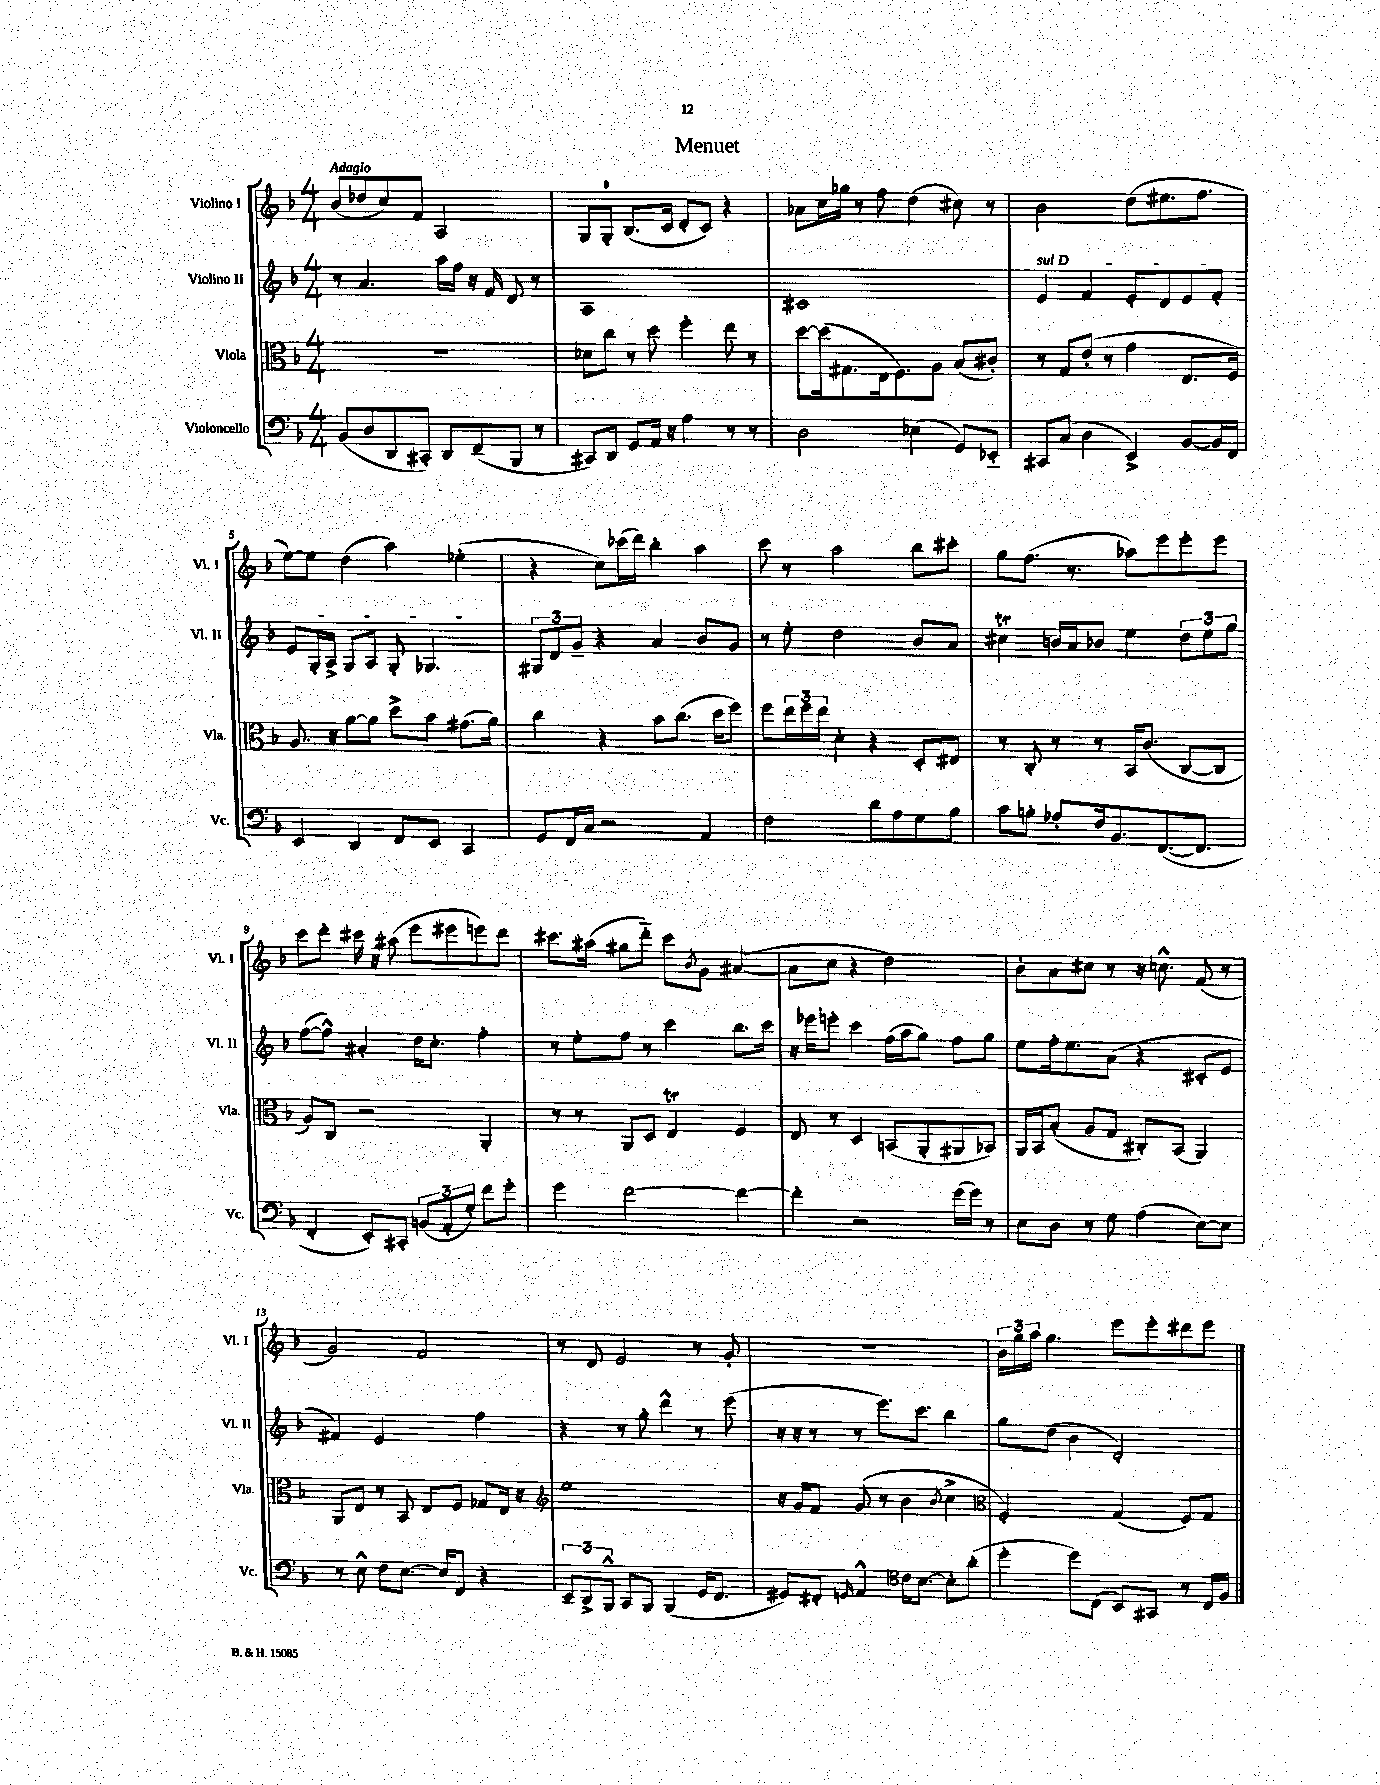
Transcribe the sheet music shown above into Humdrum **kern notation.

**kern	**kern	**kern	**kern
*staff4	*staff3	*staff2	*staff1
*clefF4	*clefC3	*clefG2	*clefG2
*k[b-]	*k[b-]	*k[b-]	*k[b-]
*M4/4	*M4/4	*M4/4	*M4/4
(8BB-	1r	8r	(8b-
8D	.	4.a	8dd-
8DD	.	.	8cc)
8CC#')	.	.	8f
8DD	.	16aa	2A
.	.	16ff	.
(8FF~	.	16r	.
.	.	16f	.
8BBB-	.	8d	.
8r	.	8r	.
=	=	=	=
8CC#)	8d-	1A	8G
8DD	8cc	.	8G'
8GG	8r	.	(8.B-
16AA	8dd	.	.
16r	.	.	16c
4A	4ff'	.	8d'
.	.	.	8c)
8r	8ee	.	4r
8r	8r	.	.
=	=	=	=
2D	[8dd	1c#	8a-
.	(16dd]	.	16cc
.	8.G#	.	16gg-
.	.	.	8r
.	16E	.	8ff
.	8.F)	.	.
(4E-	.	.	(4dd
.	8A	.	.
8GG)	(8B-	.	8cc#)
8EE-'~	8c#')	.	8r
=	=	=	=
8CC#	8r	4e	2b-
(8C	8G	.	.
4D	(8e'	4f	.
.	8r	.	.
4EE^)	4g	8e'	(8dd
.	.	8d	8.ee#
[8BB-	8.E	8e	.
.	.	.	8.ff
16BB-]	.	8f'	.
16FF	16F)	.	.
=	=	=	=
4EE	8.A	8e	[8ee)
.	.	16G'	8ee]
.	16r	16A^	.
4DD	[8a	8G	(4dd
.	8a]	8A	.
8FF	8dd^	8G'	4aa)
8EE	8b-	4.G-	.
4CC	(8.g#	.	(4ee-'
.	16a)	.	.
=	=	=	=
8GG	4cc	12G#	4r
.	.	12d	.
16FF	.	.	.
.	.	12g~	.
16C	.	.	.
2r	4r	4r	8cc)
.	.	.	(16ccc-
.	.	.	16ddd)
.	8b-	4a	4bb-'
.	(8.cc	.	.
4AA	.	8b-	4aa
.	16dd	.	.
.	8ff)	8g	.
=	=	=	=
2F	8ff	8r	8ccc
.	24ee	8ee'	8r
.	24ff	.	.
.	24ee	.	.
.	4d'	2dd	2aa
8d	4r	.	.
8A	.	.	.
8G	8D'	8b-	8bb-
8B-	8E#	8a	8ccc#'
=	=	=	=
8c	8r	4cc#	8gg
8B'	8C'	.	(8.ff
8A-'	8r	16b	.
.	.	16a	8.r
16F	8r	8b-	.
8.BB-	.	.	.
.	16BB-	4ee	8aa-)
.	(8.c	.	.
([8.FF	.	.	8eee
.	[8C	12dd	8eee'
8.FF]	.	.	.
.	.	12ee	.
.	8C]	.	8eee
.	.	12gg	.
=	=	=	=
4FF'	8A)	([8ff	8ccc
.	8C	8ff^^])	8ddd'
8EE')	2r	4a#'	16ccc#
.	.	.	16r
8CC#'	.	.	(8aa#
(12BB	.	16dd	8eee
.	.	8.cc'	.
12AA'	.	.	.
.	.	.	8eee#
12G')	.	.	.
8f	4AA'	4ff'	8eee)
8g'	.	.	8ddd
=	=	=	=
4g	8r	8r	8.ccc#
.	8r	8ee'	.
.	.	.	(16aa#
[2f	8AA	8ff	8gg#
.	8D	8r	8ddd'~)
.	4E	4ccc	8ccc#
.	.	.	8qb-
.	.	.	8g
4f_	4F	8.bb-	([4a#
.	.	16ccc	.
=	=	=	=
4f']	8E	16r	8a#]
.	.	16eee-	.
.	8r	8eee'	8cc
2r	4D	4ccc	4r
.	(8BB	(16ff	2dd)
.	.	16aa	.
.	8AA'	8gg)	.
(16g	8AA#	8ff	.
16g)	.	.	.
8r	8BB-)	8gg	.
=	=	=	=
8E	16AA	8ee	8b-'
.	16BB-	.	.
8D	(8B-'	16ff'	8a
.	.	8.ee	.
8r	8A	.	8cc#
8G	8G	(8a	8r
(4A	8C#')	4r	16r
.	.	.	8.cc^^
.	(8BB-	.	.
[8E)	4AA)	8c#'	(8f
8E]	.	8e	8r
=	=	=	=
8r	8AA	4f#)	2g)
8E^^	8E	.	.
8F	8r	2e	.
[8.E	8BB-	.	.
.	8E	.	2f
16E]	.	.	.
8FF	8F	.	.
4r	8G-	4ff	.
.	16E	.	.
.	16r	.	.
=	=	=	=
*	*clefG2	*	*
12EE~	1ee	4r	8r
12DD^	.	.	.
.	.	.	8d
12BBB-^^	.	.	.
8CC	.	8r	2e
8BBB-	.	8gg'	.
(4BBB-	.	4ddd^^	.
16GG	.	8r	8r
8.FF	.	.	.
.	.	(8eee	8g'
=	=	=	=
8GG#)	16r	16r	1r
.	16g	16r	.
8FF#'	8f	8r	.
16qqGG	.	.	.
4AA^^	(8g	8r	.
.	8r	8.eee)	.
*clefC4	*	*	*
16c	4b-	.	.
[8.B-	.	8.ccc	.
.	8qb-	.	.
8B-']	4cc^	4bb-	.
(8a'	.	.	.
=	=	=	=
*	*clefC3	*	*
4dd'	2F')	8gg	24b-
.	.	.	24gg
.	.	.	24aa
.	.	(8dd	4.gg
8dd)	.	4b-	.
(8C	.	.	.
8BB-)	(4G	2d')	8eee
8GG#	.	.	8eee'
8r	8F)	.	8ddd#
16C	8G	.	8eee
16F	.	.	.
==	==	==	==
*-	*-	*-	*-
